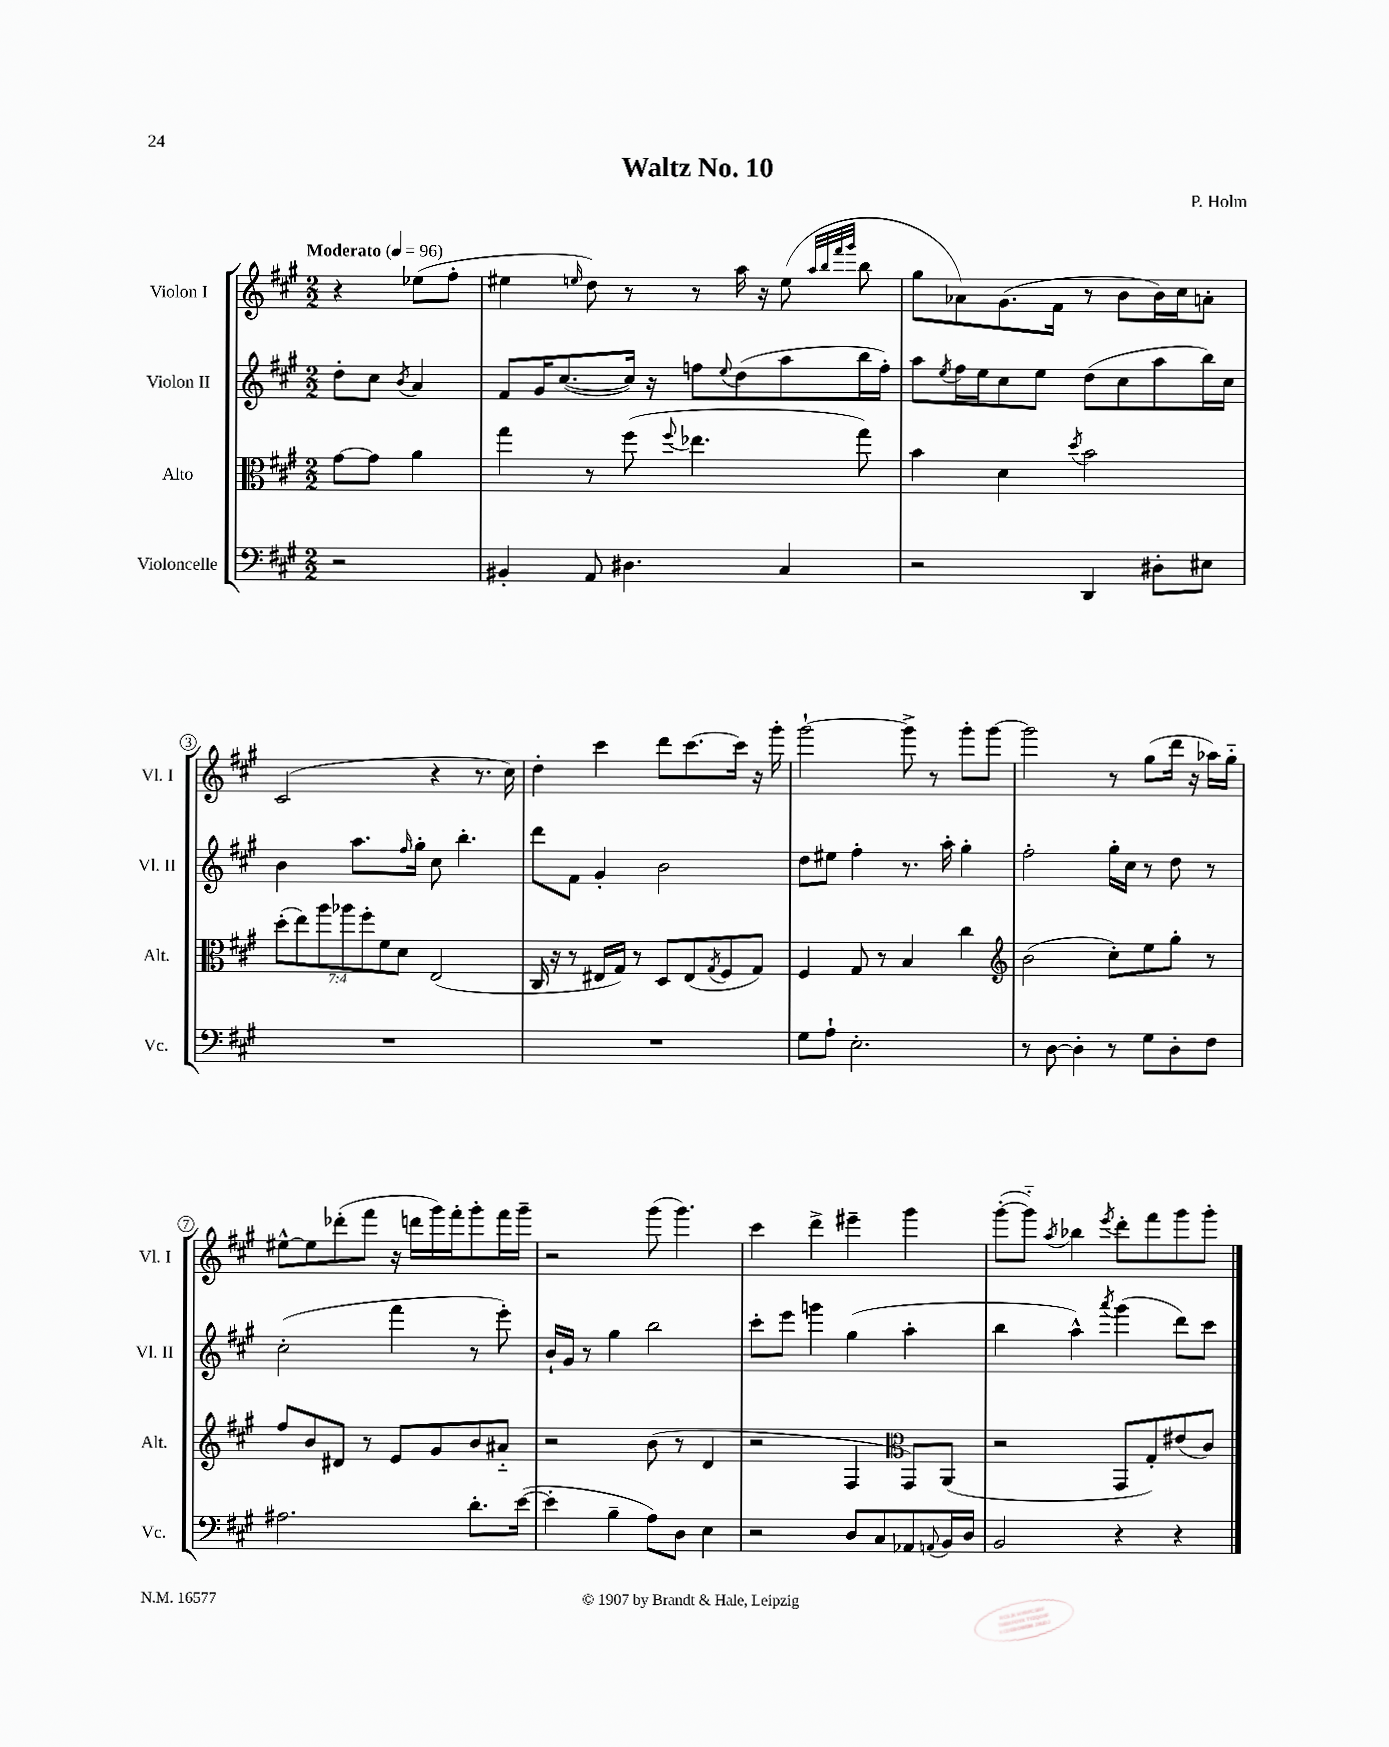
\header { title = "Waltz No. 10" composer = "P. Holm" }
<<
\new StaffGroup <<
\new Staff = "s0" \with { instrumentName = "Violon I" shortInstrumentName = "Vl. I" } {
    \clef treble \key a \major \numericTimeSignature \time 2/2 \partial 2 \tempo "Moderato" 4 = 96
    r4 ees''8( fis''8-. |
    eis''4 \grace { e''16 } d''8) r8 r8 a''16 r16 e''8( \grace { a''32 b''32 fis'''32 gis'''32 } b''8 |
    gis''8 aes'8) gis'8.( fis'16 r8 b'8 b'16) cis''16 a'8-. |
    cis'2( r4 r8. cis''16) |
    d''4-. cis'''4 d'''8 cis'''8.~ cis'''16 r16 gis'''16-. |
    gis'''2~-! gis'''8-> r8 gis'''8-. gis'''8~ |
    gis'''2 r8 gis''8( d'''16 r16 aes''16) gis''16-_ |
    eis''8~-^ eis''8 des'''8-.( fis'''8 r16 d'''16 gis'''16) fis'''16-. gis'''8-. fis'''16 gis'''16-- |
    r2 gis'''8( gis'''4.) |
    cis'''4 d'''4-> eis'''4-- gis'''4 |
    gis'''8~-.( gis'''8-_) \acciaccatura { a''8 } bes''4 \acciaccatura { e'''8 } d'''8-. fis'''8 gis'''8 gis'''8-. \bar "|." |
}
\new Staff = "s1" \with { instrumentName = "Violon II" shortInstrumentName = "Vl. II" } {
    \clef treble \key a \major \numericTimeSignature \time 2/2 \partial 2
    d''8-. cis''8 \acciaccatura { b'8 } a'4 |
    fis'8 gis'16 cis''8.~( cis''16) r16 f''8 \appoggiatura { e''8 } d''8( a''8 b''16 f''16-.) |
    a''8 \acciaccatura { e''8 } fis''16 e''16 cis''8 e''8 d''8( cis''8 a''8 b''16) cis''16 |
    b'4 a''8. \grace { fis''16 } gis''16-. cis''8 b''4.-. |
    d'''8 fis'8 gis'4-. b'2 |
    d''8 eis''8 fis''4-. r8. a''16-. gis''4-. |
    fis''2-. gis''16-. cis''16 r8 d''8 r8 |
    cis''2-.( fis'''4 r8 e'''8-.) |
    b'16-! gis'16 r8 gis''4 b''2 |
    cis'''8-. e'''8 g'''4 gis''4( a''4-. |
    b''4 a''4-^) \acciaccatura { a'''8 } gis'''4( d'''8) cis'''8 \bar "|." |
}
\new Staff = "s2" \with { instrumentName = "Alto" shortInstrumentName = "Alt." } {
    \clef alto \key a \major \numericTimeSignature \time 2/2 \override Staff.TupletNumber.text = #tuplet-number::calc-fraction-text \partial 2
    gis'8~ gis'8 a'4 |
    gis''4 r8 fis''8( \appoggiatura { fis''8 } ees''4. gis''8) |
    b'4 d'4 \acciaccatura { d''8 } b'2 |
    \tuplet 7/4 { d''8-.( e''8) a''8 aes''8 fis''8-. fis'8 d'8 } e2( |
    cis16 r16 r8 eis16 gis16) r8 d8 eis8( \acciaccatura { gis8 } fis8 gis8) |
    fis4 gis8 r8 b4 cis''4 |
    \clef treble b'2( cis''8-.) e''8 gis''8-. r8 |
    fis''8 b'8 dis'8 r8 e'8 gis'8 b'8 ais'8-_ |
    r2 b'8( r8 d'4 |
    r2 fis4 \clef alto gis,8) a,8( |
    r2 gis,8 gis8-.) eis'8( cis'8) \bar "|." |
}
\new Staff = "s3" \with { instrumentName = "Violoncelle" shortInstrumentName = "Vc." } {
    \clef bass \key a \major \numericTimeSignature \time 2/2 \partial 2
    r2 |
    bis,4-. a,8 dis4. cis4 |
    r2 d,4 dis8-. eis8 |
    R1 |
    R1 |
    gis8 a8-! e2.-. |
    r8 d8~ d4-. r8 gis8 d8-. fis8 |
    ais2. d'8.-. e'16~( |
    e'4-. b4-- a8) d8 e4 |
    r2 d8 cis8 aes,8 \appoggiatura { a,8 } b,16 d16 |
    b,2 r4 r4 \bar "|." |
}
>>
>>
\layout { \context { \Score \override BarNumber.stencil = #(make-stencil-circler 0.1 0.3 ly:text-interface::print) } }
